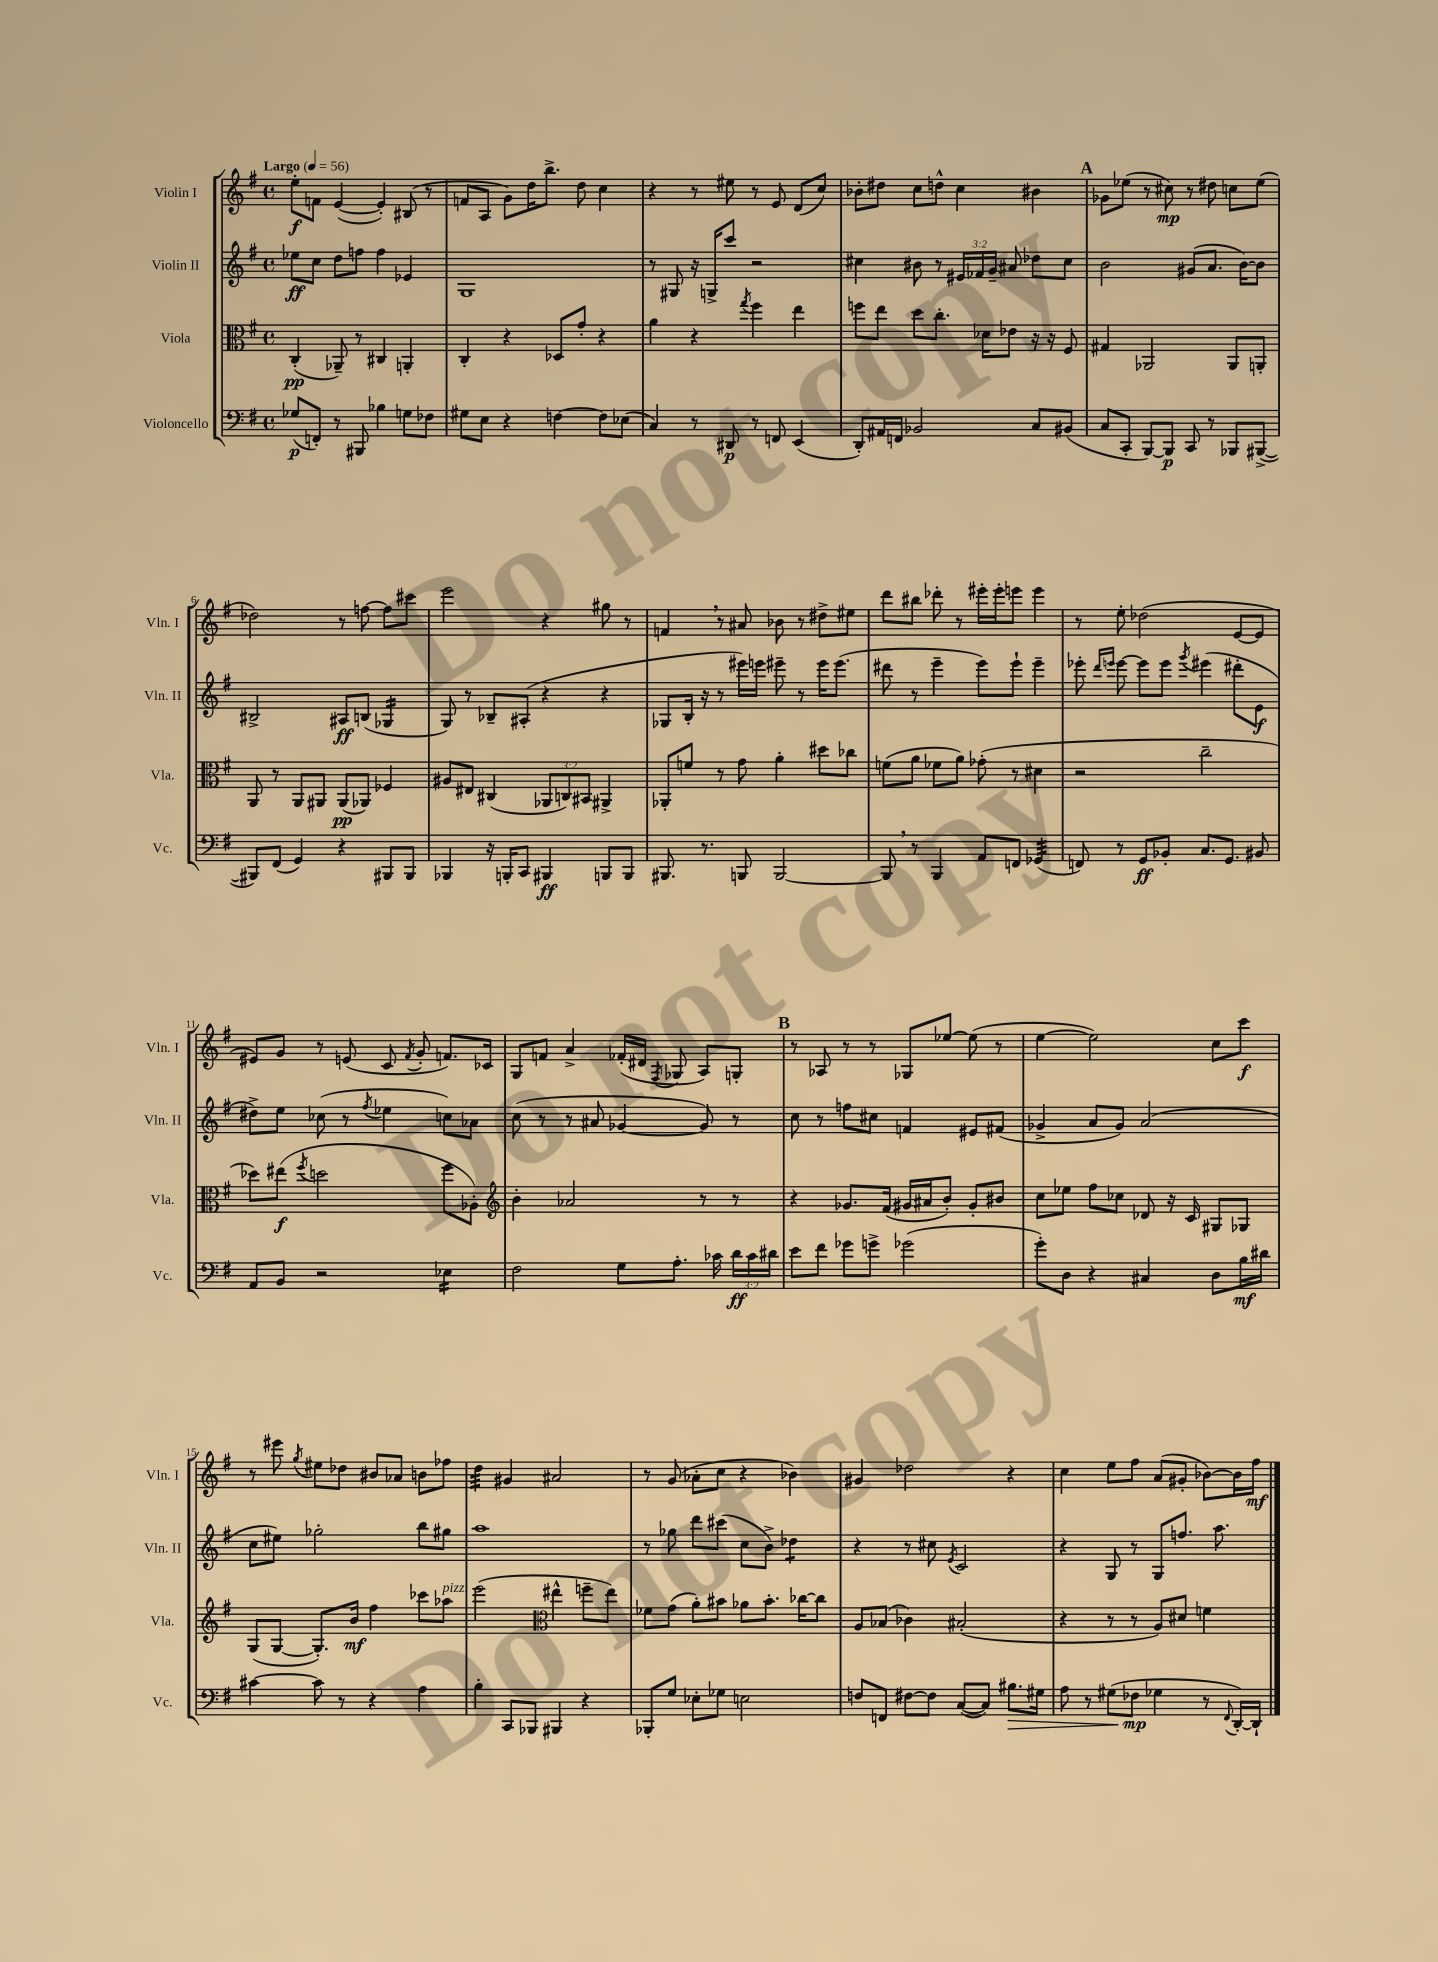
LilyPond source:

<<
\new StaffGroup <<
\new Staff = "s0" \with { instrumentName = "Violin I" shortInstrumentName = "Vln. I" } {
    \clef treble \key g \major \defaultTimeSignature \time 4/4 \tempo "Largo" 4 = 56
    \autoBeamOff e''8[-.\f f'8] e'4~( e'4-.) bis8( r8 |
    f'8[ a8] g'8[) d''16 b''8.]-> d''8 c''4 |
    r4 r8 eis''8 r8 e'8 d'8[( c''8]) |
    bes'8[-. dis''8] c''8[ d''8]-^ c''4 bis'4 |
    \mark \markup { \bold "A" } ges'8[ ees''8]( r8 cis''8\mp) r8 dis''8 c''8[ ees''8]( |
    des''2) r8 f''8~ f''8[ cis'''8] |
    e'''2 r4 gis''8 r8 |
    f'4 \breathe r8 ais'8 bes'8 r8 dis''8[-> eis''8] |
    d'''8[ bis''8] des'''8-. r8 eis'''16[-. eis'''16-. e'''8] e'''4 |
    r8 e''8-. des''2( e'8[~ e'8] |
    eis'8[) g'8] r8 e'8( c'8 \acciaccatura { fis'8 } g'8-. f'8.[) ces'16] |
    g8[ f'8] a'4-> fes'16[-.( dis'16] \acciaccatura { fis8 } ges8 a8[) g8]-. |
    \mark \markup { \bold "B" } r8 aes8 r8 r8 ges8[ ees''8]~ ees''8( r8 |
    e''4~ e''2) c''8[ c'''8]\f |
    r8 eis'''8 \acciaccatura { g''8 } eis''8[ des''8] bis'8[ aes'8] b'8[ fes''8] |
    d''4:32 gis'4 ais'2 |
    r8 g'8( aes'8[-. c''8] r4 bes'4) |
    gis'4 des''2 r4 |
    c''4 e''8[ fis''8] a'8[( gis'8]-. bes'8[~) bes'16 fis''16]\mf \bar "|." |
}
\new Staff = "s1" \with { instrumentName = "Violin II" shortInstrumentName = "Vln. II" } {
    \clef treble \key g \major \defaultTimeSignature \time 4/4 \override Staff.TupletNumber.text = #tuplet-number::calc-fraction-text
    \autoBeamOff ees''8[\ff c''8] d''8[ f''8] f''4 ees'4 |
    g1 |
    r8 gis8 r16 g16[-> c'''8] r2 |
    cis''4 bis'8 r8 \tuplet 3/2 { eis'16[ fes'16 g'16]-- } ais'8 des''8[ cis''8] |
    \mark \markup { \bold "A" } b'2 gis'8[( a'8.] b'16[~) b'8] |
    bis2-> ais8[\ff b8]( ges4:16 |
    g8) r8 bes8[-- ais8]-.( r4 r4 |
    ges8[ b16]-. r16 r8 eis'''16[) e'''16] eis'''8-- r8 eis'''16[ eis'''8.]( |
    dis'''8 r8 e'''4-- e'''8[) e'''8]-! e'''4-- |
    ees'''8-. \grace { d'''16[ e'''16] } e'''8~ e'''8[ e'''8] \acciaccatura { g'''8 } eis'''4( dis'''8[-. e'8]\f |
    dis''8[->) e''8] ces''8( r8 \acciaccatura { fis''8 } ees''4 c''8[) aes'8] |
    c''8( r8 r8 ais'8 ges'4~ ges'8) r8 |
    \mark \markup { \bold "B" } c''8 r8 f''8[ cis''8] f'4 eis'8[ fis'8]( |
    ges'4-> a'8[ ges'8]) a'2( |
    c''8[ eis''8]) ges''2-. b''8[ gis''8] |
    a''1 |
    r8 ges''8 d'''8[ cis'''8]( c''8[ b'8]->) des''4:8 |
    r4 r8 cis''8 \acciaccatura { e'8 } c'2 |
    r4 g8 r8 g8[ f''8.] a''8. \bar "|." |
}
\new Staff = "s2" \with { instrumentName = "Viola" shortInstrumentName = "Vla." } {
    \clef alto \key g \major \defaultTimeSignature \time 4/4 \override Staff.TupletNumber.text = #tuplet-number::calc-fraction-text
    \autoBeamOff c4-.\pp( aes,8--) r8 cis4 a,4-. |
    c4-. r4 des8[ g'8]-. r4 |
    a'4 r4 \acciaccatura { g''8 } fis''4 e''4 |
    f''8[ e''8] d''8[ c''8.]-. des'16[ ees'8] r16 r16 fis8 |
    \mark \markup { \bold "A" } gis4 aes,2 aes,8[ a,8]-. |
    a,8 r8 a,8[ ais,8] ais,8[\pp( aes,8]) fes4 |
    ais8[ eis8] cis4( \tuplet 3/2 { aes,8[ c8) bis,8] } ais,4-> |
    aes,8[-. f'8] r8 g'8 a'4-. dis''8[ ces''8] |
    f'8[( a'8] fes'8[ a'8]) ges'8-.( r8 dis'4 |
    r2 c''2-- |
    des''8[) eis''8]\f( \acciaccatura { fis''8 } d''2 fis''8[ aes8]-.) |
    \clef treble b'4-. aes'2 r8 r8 |
    \mark \markup { \bold "B" } r4 ges'8.[ fis'16]( gis'16[ ais'16 b'8]-.) gis'8[-. bis'8] |
    c''8[ ees''8] fis''8[ ces''8] des'8 r16 c'16 gis8[ ges8] |
    g8[( g8]~ g8.[-.) b'16]\mf fis''4 ces'''8[ aes''8]^\markup { \italic "pizz." } |
    e'''2( \clef alto eis''4-^ f''8[-- eis''8]) |
    fes'8[ g'8]( a'8[-.) bis'8] aes'8[ bis'8.]-. ces''16[~ ces''8] |
    a8[ bes8]( ces'4) bis2-.( |
    r4 r8 r8 a8[) dis'8] f'4 \bar "|." |
}
\new Staff = "s3" \with { instrumentName = "Violoncello" shortInstrumentName = "Vc." } {
    \clef bass \key g \major \defaultTimeSignature \time 4/4 \override Staff.TupletNumber.text = #tuplet-number::calc-fraction-text
    \autoBeamOff ges8[\p( f,8]-.) r8 bis,,8 bes4 g8[ fes8] |
    gis8[ e8] r4 f4~ f8[ ees8]( |
    c4) r8 dis,8\p r8 f,8 e,4( |
    d,8[-.) ais,16 f,16] bes,2 c8[ bis,8]( |
    \mark \markup { \bold "A" } c8[ c,8]-. b,,8[~) b,,8]\p c,8 r8 bes,,8[ bis,,8]~->( |
    bis,,8[) fis,8]( g,4) r4 bis,,8[ bis,,8] |
    bes,,4 r16 b,,16[-. c,8] bis,,4\ff b,,8[ b,,8] |
    bis,,8. r8. b,,8 b,,2~ |
    b,,8 \breathe r8 b,,4 a,8[ f,8] ges,4:32( |
    f,8) r8 g,8[\ff bes,8]-. c8.[ g,8.] bis,8 |
    a,8[ b,8] r2 ees4:16 |
    fis2 g8[ a8.]-. ces'16 \tuplet 3/2 { d'16[\ff ces'16 dis'16] } |
    \mark \markup { \bold "B" } e'8[ fis'8] ges'8[ g'8]-> ges'2( |
    g'8[-.) d8] r4 cis4 d8[ b16\mf dis'16] |
    cis'4~ cis'8 r8 r4 a4 |
    b4-. c,8[ bes,,8] bis,,4 r4 |
    bes,,8[-. g8] ees8[-. ges8] e2 |
    f8[ f,8] fis8[~ fis8] c8[~( c8]) bis8.[\> gis16] |
    a8 r8 gis8[( fes8]\mp\! ges4 r8 \appoggiatura { fis,8 } d,16[~-.) d,16]-! \bar "|." |
}
>>
>>
